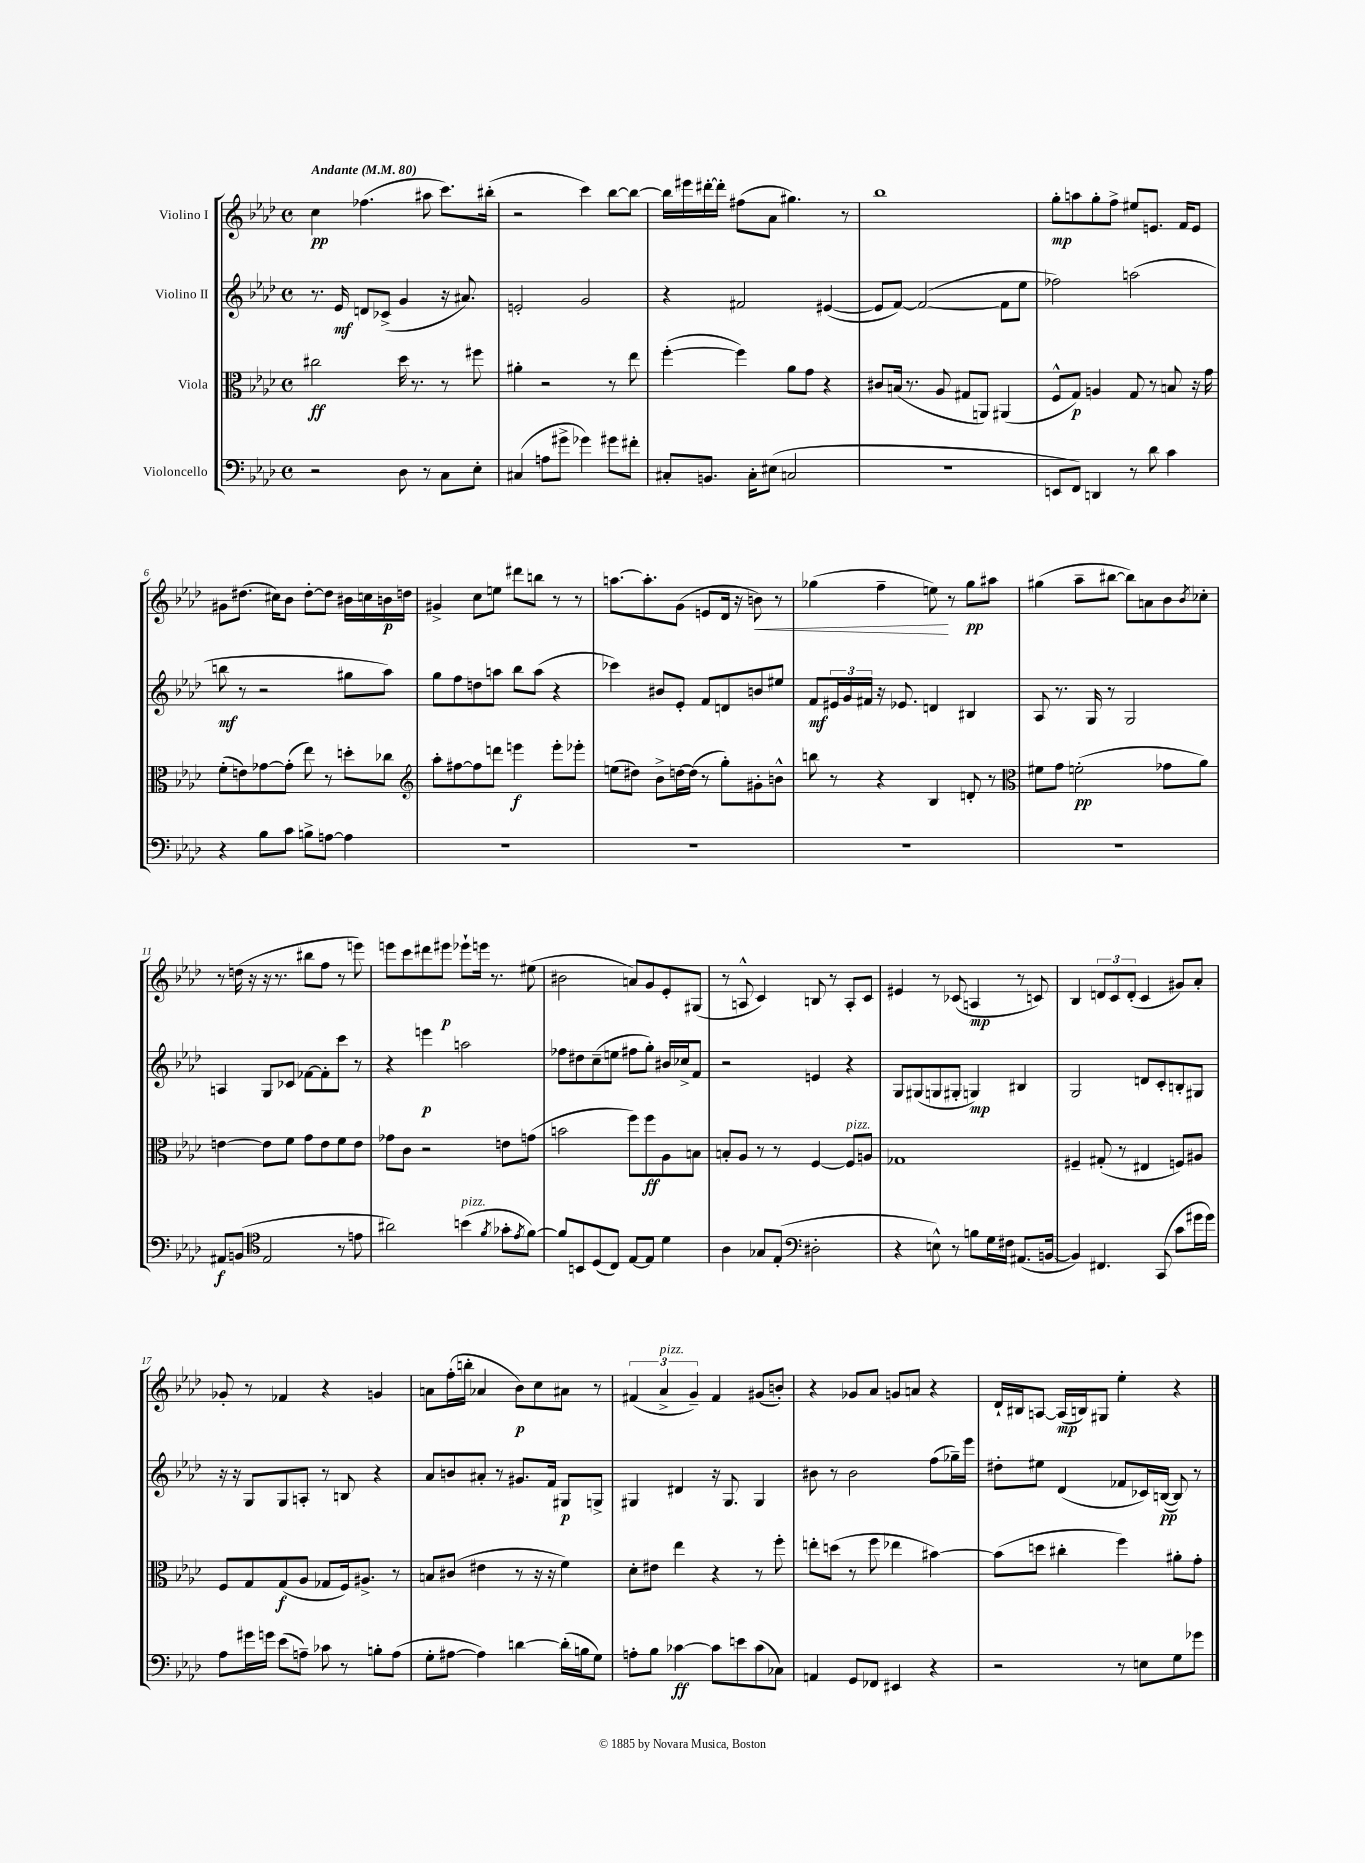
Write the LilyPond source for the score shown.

<<
\new StaffGroup <<
\new Staff = "s0" \with { instrumentName = "Violino I" } {
    \clef treble \key aes \major \defaultTimeSignature \time 4/4 \tempo "Andante" 4 = 80
    c''4\pp fes''4.( ais''8 c'''8.) bis''16-.( |
    r2 c'''4) bes''8~ bes''8~ |
    bes''16 eis'''16 dis'''16~-. dis'''16-. fis''8( aes'8 gis''4.) r8 |
    bes''1 |
    g''8-.\mp a''8 g''8-. f''8-> eis''8 e'8. f'16 e'8 |
    gis'8 dis''8.( cis''16) bes'8 dis''8~-. dis''8 bis'16 c''16 b'16\p d''16 |
    gis'4-> c''8 e''8 dis'''8 b''8 r8 r8 |
    a''8.~ a''8.-. g'8( e'8 des'16 r16 b'8\<) r8 |
    ges''4( f''4-- e''8\!) r8 ges''8\pp ais''8 |
    gis''4( aes''8-- bis''8~ bis''8) a'8 bes'8 \acciaccatura { bes'8 } ces''8-. |
    r8 d''16( r16 r16 r8. bis''8 f''8 r8 e'''8) |
    e'''8 c'''8 dis'''8 eis'''8\p ees'''8-! e'''16 r8. eis''8( |
    bis'2 a'8) g'8 ees'8-. gis8( |
    r8 a8-^ c'4) b8 r8 a8-. c'8 |
    eis'4 r8 ces'8( a4\mp r8 c'8) |
    bes4 \tuplet 3/2 { d'8 c'8 d'8-.( } c'4 gis'8) aes'8-. |
    ges'8-. r8 fes'4 r4 g'4 |
    a'8 f''16-.( b''16-. aes'4 bes'8\p) c''8 ais'8 r8 |
    \tuplet 3/2 { fis'4( aes'4->^\markup { \italic "pizz." } g'4--) } fis'4 gis'8( b'8-.) |
    r4 ges'8 aes'8 g'8 a'8 r4 |
    des'16-! bis16 a8~ a16\mp( b16) gis8 ees''4-. r4 \bar "|." |
}
\new Staff = "s1" \with { instrumentName = "Violino II" } {
    \clef treble \key aes \major \defaultTimeSignature \time 4/4
    r8. ees'16\mf d'8 ces'8->( g'4 r16 ais'8.) |
    e'2-. g'2 |
    r4 fis'2 eis'4~( |
    eis'8 f'8~) f'2~( f'8 ees''8 |
    fes''2) a''2( |
    b''8\mf r8 r2 gis''8 aes''8) |
    g''8 f''8 d''8 a''8 bes''8 a''8( r4 |
    ces'''4) bis'8 ees'8-. f'8 d'8 b'8 eis''8 |
    f'8\mf \tuplet 3/2 { eis'16 g'16 fis'16 } r16 ees'8. d'4 bis4 |
    aes8 r8. g16 r8 g2 |
    a4 g8 ces'8 fes'8~ fes'8-. c'''8 r8 |
    r4 e'''4\p a''2 |
    fes''8 dis''8 c''8--( e''8 fis''8 g''8-.) bis'16 ces''16-> f'8 |
    r2 e'4 r4 |
    g8 gis8( g8 gis8-. g4\mp) bis4 |
    g2 d'8 c'8-. b8-. gis8 |
    r16 r16 g8 g8 a8-. r8 b8 r4 |
    aes'8 b'8 ais'8-. r8 gis'8. f'16 gis8\p g8-> |
    gis4 dis'4 r16 gis8. gis4 |
    bis'8 r8 bis'2 f''8( ges''16--) ees'''16 |
    dis''8-. eis''8 des'4( fes'8 ces'16) b16~\pp( b8) r8 \bar "|." |
}
\new Staff = "s2" \with { instrumentName = "Viola" } {
    \clef alto \key aes \major \defaultTimeSignature \time 4/4
    cis''2\ff des''16 r8. r8 fis''8 |
    ais'4-. r2 r8 ees''8 |
    f''4~-.( f''4) aes'8 g'8 r4 |
    cis'8 b16( r8. aes8 gis8 a,8) ais,4( |
    f8-^ g8\p) a4 g8 r8 b8 r16 g'16 |
    f'8-.( e'8) ges'8~ ges'8-.( ees''8) r8 d''8-. ces''8 |
    \clef treble aes''8-. fis''8~ fis''8 d'''8 e'''4\f e'''8-. ees'''8-. |
    e''8( dis''8) bes'8-> d''16~ d''16( r8 g''8-.) gis'8-. b'8-^ |
    b''8 r8 r4 bes4 d'8-. r8 |
    \clef alto fis'8 g'8 f'2-.\pp( ges'8 aes'8) |
    e'4~ e'8 f'8 g'8 e'8 f'8 e'8 |
    ges'8 c'8 r2 e'8 g'8( |
    b'2 f''8) f''8\ff aes8 b8 |
    b8-. aes8 r8 r8 f4~ f8^\markup { \italic "pizz." } a8 |
    ges1 |
    fis4-- gis8-.( r8 eis4 f8) ais8 |
    f8 g8 g8\f( aes8 ges8 f16) ais8.-> r8 |
    b8 cis'8( eis'4 r8 r16 r16 f'4) |
    des'8-. eis'8 ees''4 r4 r8 f''8-. |
    e''8-. d''8( r8 f''8 ees''4 bis'4~) |
    bis'8( d''8 cis''4-. f''4) ais'8-. g'8-. \bar "|." |
}
\new Staff = "s3" \with { instrumentName = "Violoncello" } {
    \clef bass \key aes \major \defaultTimeSignature \time 4/4
    r2 des8 r8 c8 ees8-. |
    cis4( a8 gis'8-> ges'4) gis'8 fis'8-. |
    cis8-. b,8. cis16-. eis8( c2 |
    R1 |
    e,8 f,8) d,4 r8 des'8 c'4 |
    r4 bes8 c'8 b8-> a8~ a4 |
    R1 |
    R1 |
    R1 |
    R1 |
    ais,8\f b,8( \clef tenor ees2 r8 e'8 |
    ais'2) b'4^\markup { \italic "pizz." }( \acciaccatura { f'8 } ges'8-. \acciaccatura { ees'8 } f'8~) |
    f'8 b,8 des8( c8) ees8~ ees8 des'4 |
    aes4 ges8 ees8-.( \clef bass dis2-. |
    r4 e8-^) r8 b8 g16 fis16 ais,8.( b,16~ |
    b,4) fis,4. c,8( c'8 gis'16 gis'16) |
    aes8 gis'16 g'16 ees'8( a8--) ces'8 r8 b8-. a8( |
    g8-. ais8~ ais4) d'4~ d'16-.( b16 g8) |
    a8-. bes8 ces'4~\ff ces'8 e'8 ces'8( ces8) |
    a,4 g,8 fes,8 eis,4 r4 |
    r2 r8 e8 g8 ges'8 \bar "|." |
}
>>
>>
